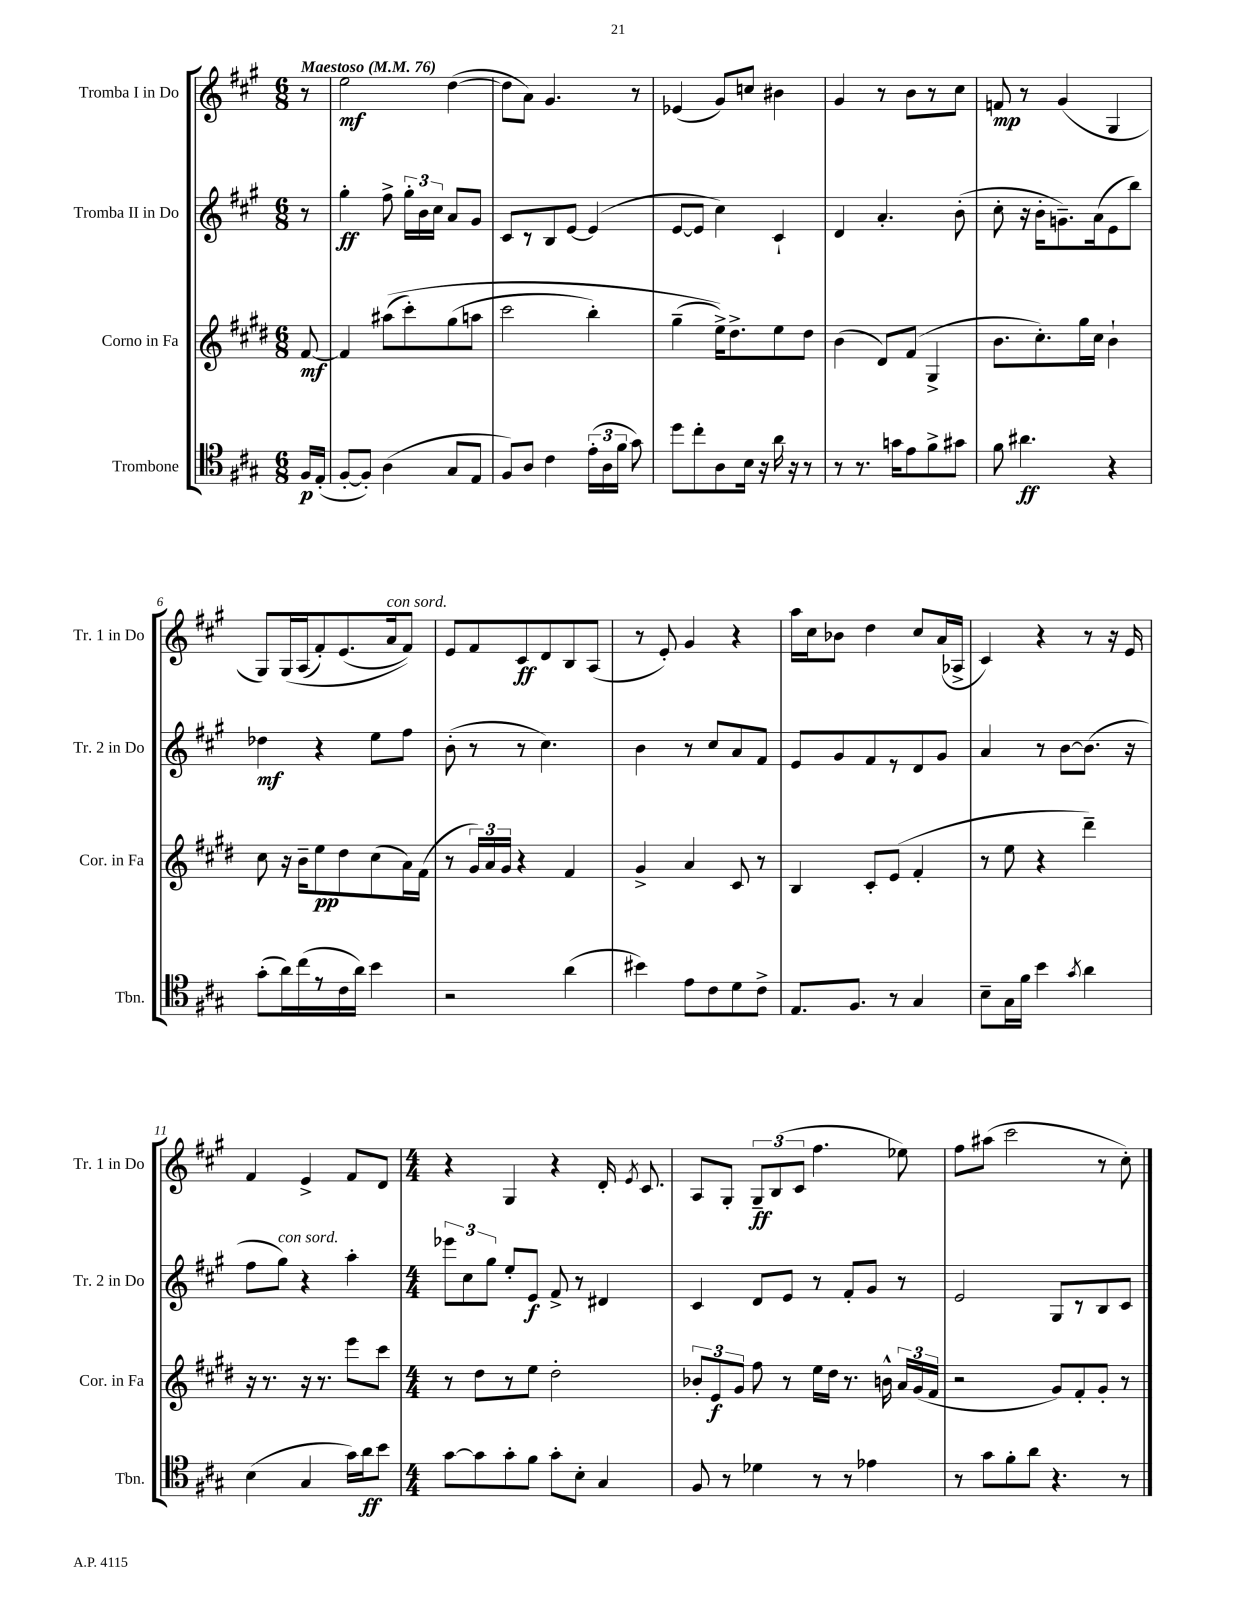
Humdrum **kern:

**kern	**kern	**kern	**kern
*staff4	*staff3	*staff2	*staff1
*clefC4	*clefG2	*clefG2	*clefG2
*k[f#c#g#]	*k[f#c#g#d#]	*k[f#c#g#]	*k[f#c#g#]
*M6/8	*M6/8	*M6/8	*M6/8
*MM76	*MM76	*MM76	*MM76
16F#/LL	[8f#/	8r	8r
(16E'/JJ	.	.	.
=	=	=	=
[8F#'/L	4f#/]	4gg#'\	2ee\
8F#'/]J)	.	.	.
(4A\	&((8aa#\L	8ff#^\	.
.	8ccc#'\)	24gg#'\LL	.
.	.	24b\	.
.	.	24cc#\JJ	.
8G#/L	(8gg#\	8a/L	([4dd\
8E/J	8aa\J	8g#/J	.
=	=	=	=
8F#/L)	2ccc#\	8c#/L	8dd\]L
8A/J	.	8r	8a\J)
4c#\	.	8B/	4.g#/
.	.	[8e/J	.
(24e'\LL	4bb'\)	(4e/]	.
24A\	.	.	.
24f#\JJ	.	.	.
8g#\)	.	.	8r
=	=	=	=
8dd\L	(4gg#~\	[8e/L	(4e-/
8cc#'\	.	8e/]J	.
8A\	16ee^\LK)&)	4cc#\)	8g#/L)
.	8.dd#^\	.	.
16B\Jk	.	.	8cc/J
16r	.	.	.
16a\	8ee\	4c#`/	4b#\
16r	.	.	.
8r	8dd#\J	.	.
=	=	=	=
8r	(4b\	4d/	4g#/
8.r	.	.	.
.	8d#/L)	4.a'/	8r
16g\LK	.	.	.
8e\	(8f#/J	.	8b\L
8f#^\	4G#^/	.	8r
8g#\J	.	(8b'\	8cc#\J
=	=	=	=
8f#\	8.b\L	8cc#'\	8f/
4.a#\	.	16r	8r
.	8.cc#'\)	16b'\LK	.
.	.	8.g~\)	(4g#/
.	16gg#\L	.	.
.	16cc#\JJ	(16a\k	.
4r	4b`\	8e\	4G#/
.	.	8bb\J)	.
=	=	=	=
(8g#'\L	8cc#\	4dd-\	8G#/L)
16a\L)	16r	.	&(16G#/L
(16cc#\	16b~\LK	.	(16A/J
8r	8ee\	4r	8f#'/)
16c#\	8dd#\	.	(8.e/
16a\JJ)	.	.	.
4b\	(8cc#\	8ee\L	.
.	.	.	16a/k
.	16a\L)	8ff#\J	8f#/J)&)
.	(16f#\JJ	.	.
=	=	=	=
2r	8r	(8b'\	8e/L
.	24g#/LL)	8r	8f#/
.	24a/	.	.
.	24g#/JJ	.	.
.	4r	8r	8c#/
.	.	4.cc#\)	8d/
(4a\	4f#/	.	8B/
.	.	.	(8A/J
=	=	=	=
4b#\)	4g#^/	4b\	8r
.	.	.	8e'/)
8e\L	4a/	8r	4g#/
8c#\	.	8cc#/L	.
8d\	8c#/	8a/	4r
8c#^\J	8r	8f#/J	.
=	=	=	=
8.E/L	4B/	8e/L	16aa\LL
.	.	.	16cc#\J
.	.	8g#/	8b-\J
8.F#/J	.	.	.
.	8c#'/L	8f#/	4dd\
8r	(8e/J	8r	.
4G#/	4f#'/	8d/	8cc#/L
.	.	8g#/J	(16a/L
.	.	.	16A-^/JJ
=	=	=	=
8B~\L	8r	4a/	4c#/)
16G#\L	8ee\	.	.
16f#\JJ	.	.	.
4b\	4r	8r	4r
.	.	[8b\L	.
8qg#/	.	.	.
4a\	4ddd#~\)	(8.b\]J	8r
.	.	.	16r
.	.	16r	16e/
=	=	=	=
(4B\	16r	8ff#\L	4f#/
.	8.r	.	.
.	.	8gg#\J)	.
4G#/	16r	4r	4e^/
.	8.r	.	.
16g#\LL)	8eee\L	4aa'\	8f#/L
16a\J	.	.	.
8b\J	8ccc#\J	.	8d/J
=	=	=	=
*M4/4	*M4/4	*M4/4	*M4/4
[8g#\L	8r	12eee-\L	4r
.	.	12cc#\	.
8g#\]	8dd#\L	.	.
.	.	12gg#\J	.
8g#'\	8r	8ee'/L	4G#/
8f#\J	8ee\J	8e/J	.
8g#'\L	2dd#'\	8f#^/	4r
8B'\J	.	8r	.
4G#/	.	4d#/	16d'/
.	.	.	8qe/
.	.	.	8.c#/
=	=	=	=
8F#/	12b-'/L	4c#/	8A/L
.	12e/	.	.
8r	.	.	8G#'/J
.	12g#/J	.	.
4d-\	8ff#\	8d/L	12G#~/L
.	.	.	(12B/
.	8r	8e/J	.
.	.	.	12c#/J
8r	16ee\LL	8r	4.ff#\
.	16dd#\JJ	.	.
8r	8.r	8f#'/L	.
4e-\	.	8g#/J	.
.	16b^^\	.	.
.	24a/LL	8r	8ee-\)
.	(24g#/	.	.
.	24f#/JJ	.	.
=	=	=	=
8r	2r	2e/	8ff#\L
8g#\L	.	.	(8aa#\J
8f#'\	.	.	2ccc#\
8a\J	.	.	.
4.r	8g#/L)	8G#/L	.
.	8f#'/	8r	.
.	8g#'/J	8B/	8r
8r	8r	8c#/J	8cc#'\)
==	==	==	==
*-	*-	*-	*-
